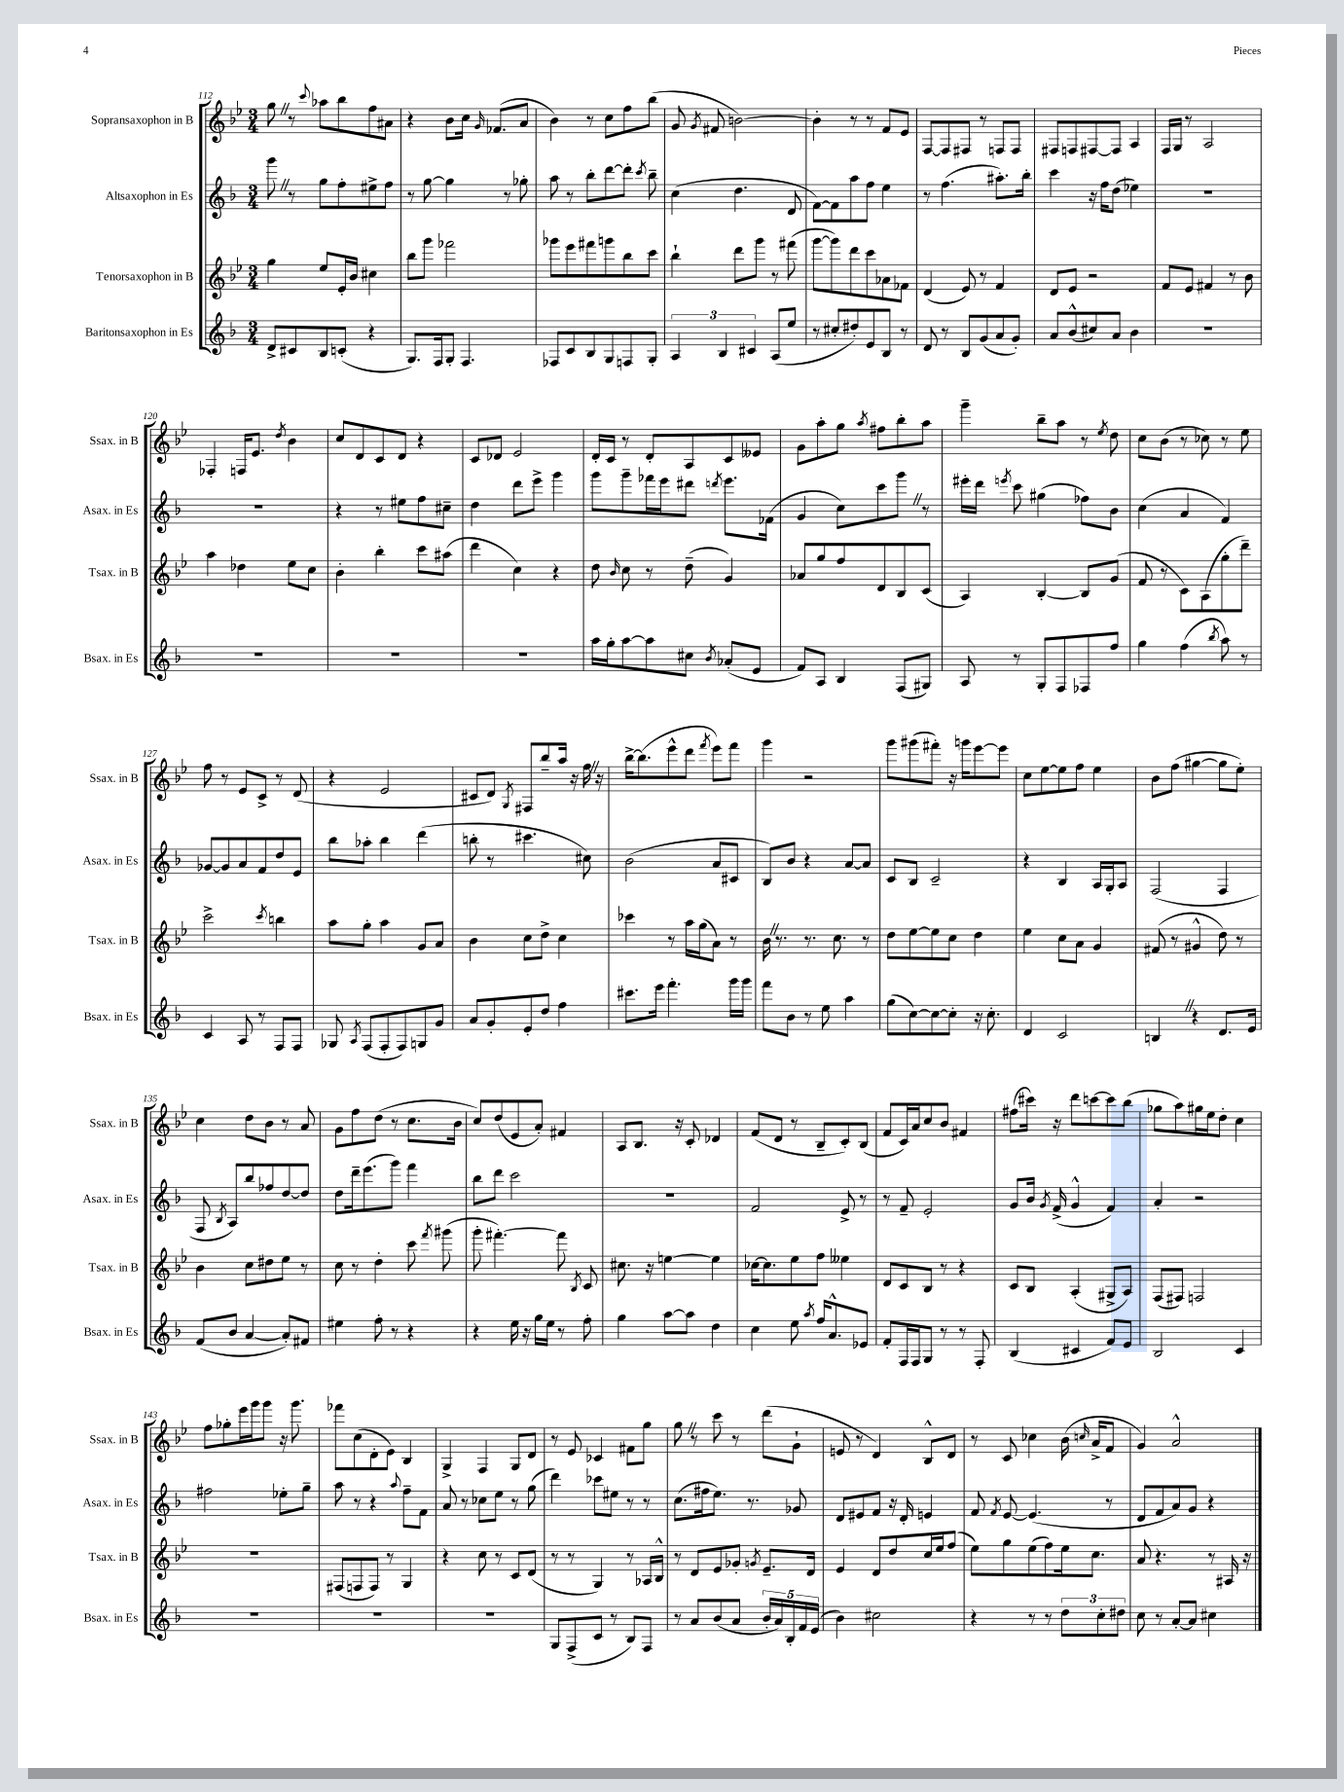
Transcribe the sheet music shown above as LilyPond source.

<<
\new StaffGroup <<
\new Staff = "s0" \with { instrumentName = "Sopransaxophon in B" shortInstrumentName = "Ssax. in B" } {
    \clef treble \key bes \major \numericTimeSignature \time 3/4
    \autoBeamOff g''8 \once \override BreathingSign.text = \markup { \musicglyph "scripts.caesura.straight" } \breathe r8 \appoggiatura { c'''8 } aes''8[ bes''8 f''8 ais'8] |
    r4 bes'8[ c''16] \grace { g'16 } fes'8.[( a'8] |
    bes'4) r8 c''8[ f''8 bes''8]( |
    g'8 \acciaccatura { g'8 } fis'8 b'2~) |
    b'4-. r8 r8 f'8[ ees'8] |
    f8[~ f8 fis8] r8 f8[ f8] |
    fis8[ f8 fis8~ fis8] a4 |
    f16[ g16] r8 a2 |
    fes4-. f16[ ees'8.] \acciaccatura { d''8 } bes'4 |
    c''8[ d'8 c'8 d'8] r4 |
    c'8[ des'8] ees'2 |
    d'16[-. c'16] r8 d'8[-. a8 c'8 eeses'8] |
    g'8[ a''8-. g''8] \acciaccatura { a''8 } fis''8[ bes''8-. a''8] |
    g'''4-- bes''8[-- a''8] r8 \acciaccatura { ees''8 } d''8 |
    c''8[ bes'8]( r8 ces''8) r8 ees''8 |
    f''8 r8 ees'8[ c'8]-> r8 d'8( |
    r4 ees'2 |
    cis'8[ d'8]) \acciaccatura { g8 } fis8[ bes''8-- a''16] r16 f''16 \once \override BreathingSign.text = \markup { \musicglyph "scripts.caesura.straight" } \breathe r16 |
    bes''16[~-> bes''8.( ees'''8-^ d'''8] \acciaccatura { f'''8 } ees'''8[) f'''8] |
    g'''4 r2 |
    g'''8[ gis'''8( fis'''8]-.) r16 g'''16[ ees'''8~ ees'''8] |
    c''8[ ees''8~ ees''8 f''8] ees''4 |
    bes'8[ f''8]( gis''4~ gis''8[ ees''8]-.) |
    c''4 d''8[ bes'8] r8 a'8 |
    g'8[ f''8 d''8]( r8 c''8.[ bes'16] |
    c''8[) d''8( ees'8 a'8]-.) fis'4 |
    a8[ bes8.] r16 c'8-. des'4 |
    f'8[( d'8] r8 bes8[-- c'8-.) bes8]( |
    f'8[ c'16) a'16 c''8 bes'8] fis'4 |
    fis''8[( cis'''16]) r16 d'''8[ c'''8~ c'''8 bes''8]( |
    ges''8[ a''8) gis''16 ees''16 d''8]-. c''4 |
    f''8[ ges''8-. ees'''16 g'''16 g'''8] r16 g'''8. |
    fes'''8[ c''8( d'8-. ees'8]) bes4 |
    g4-> f4 g8[ d'8] |
    r8 ees'8 ces'4 fis'8[ g''8] |
    g''8 \once \override BreathingSign.text = \markup { \musicglyph "scripts.caesura.straight" } \breathe r8 c'''8 r8 d'''8[( g'8]-! |
    e'8 r8 d'4) bes8[-^ d'8] |
    r8 c'8 ces''4 bes'16( \grace { c''16 } a'16[-> f'8] |
    g'4) a'2-^ \bar "|." |
}
\new Staff = "s1" \with { instrumentName = "Altsaxophon in Es" shortInstrumentName = "Asax. in Es" } {
    \clef treble \key f \major \numericTimeSignature \time 3/4
    \autoBeamOff g'''8 \once \override BreathingSign.text = \markup { \musicglyph "scripts.caesura.straight" } \breathe r8 g''8[ f''8-. eis''8-> f''8] |
    r8 g''8~ g''4 r8 ges''8-. |
    a''8 r8 bes''8[-. d'''8~ d'''8]-. \acciaccatura { c'''8 } bes''8-- |
    c''4( d''4. d'8 |
    f'8[~) f'8 a''8 f''8] e''4 |
    r8 f''4.( ais''8.[-.) bes''16]-. |
    c'''4 r16 f''16[ d''8]( ees''4) |
    R2. |
    R2. |
    r4 r8 eis''8[ f''8 cis''8]-- |
    d''4 d'''8[ e'''8]-> g'''4 |
    g'''8[ g'''8-- fes'''16 e'''16 dis'''8] \acciaccatura { d'''8 } e'''8.[ fes'16]( |
    g'4 c''8[) c'''8 g'''8] \once \override BreathingSign.text = \markup { \musicglyph "scripts.caesura.straight" } \breathe r8 |
    eis'''16[-. d'''16] \acciaccatura { e'''8 } c'''8 gis''4( fes''8[) bes'8] |
    c''4( a'4 f'4) |
    ges'8[~ ges'8 a'8 f'8 d''8 e'8] |
    bes''8[ aes''8]-. bes''4 d'''4( |
    b''8-. r8 cis'''4. cis''8) |
    bes'2( a'8[ cis'8] |
    bes8[) bes'8] r4 a'8[~ a'8] |
    c'8[ bes8] c'2-- |
    r4 bes4 a16[ g16-. a8] |
    f2( f4 |
    f8 \acciaccatura { bes8 } a8[) bes''8 fes''8 d''8~ d''8] |
    d''8[ d'''16-- e'''8.( g'''8]) f'''4 |
    bes''8[ d'''8] c'''2 |
    R2. |
    f'2 e'8-> r8 |
    r8 f'8-- e'2-. |
    g'8[ bes'16] \acciaccatura { g'8 } f'16->( g'4-^ f'4) |
    a'4-. r2 |
    fis''2 ees''8[-. g''8]-- |
    a''8 r8 r4 \appoggiatura { a''8 } f''8[-- f'8] |
    a'8 r8 ces''8[ e''8] r8 g''8( |
    d'''4) ces'''8[ eis''8] r8 r8 |
    c''8.[( fis''16 e''8.]) r8. ges'8 |
    d'8[ eis'8 f'8] r16 d'16-. e'4 |
    f'8 \acciaccatura { f'8 } e'8~ e'4.( r8 |
    d'8[ f'8 a'8) g'8] r4 \bar "|." |
}
\new Staff = "s2" \with { instrumentName = "Tenorsaxophon in B" shortInstrumentName = "Tsax. in B" } {
    \clef treble \key bes \major \numericTimeSignature \time 3/4
    \autoBeamOff g''4 ees''8[ ees'16-. bes'16] cis''4 |
    bes''8[ g'''8] fes'''2 |
    ges'''8[ ees'''8 fis'''8 g'''8 bes''8 c'''8] |
    bes''4-! d'''8[ g'''8] r8 fis'''8( |
    g'''8[~ g'''8) d'''8 c'''8 aes'8 fes'8] |
    d'4( ees'8) r8 f'4 |
    d'8[ ees'8] r2 |
    f'8[ ees'8] fis'4 r8 bes'8 |
    a''4 des''4 ees''8[ c''8] |
    bes'4-. bes''4-. c'''8[ ais''8]( |
    d'''4 c''4) r4 |
    d''8 \grace { bes'16 } c''8 r8 d''8--( g'4) |
    aes'8[ g''8 f''8 d'8 bes8 c'8]( |
    a4) bes4~-. bes8[ g'8]( |
    f'8 r8 c'8[) a8( g''8-. d'''8]--) |
    c'''2-> \acciaccatura { c'''8 } b''4 |
    a''8[ g''8]-. a''4 g'8[ a'8] |
    bes'4 c''8[ d''8]-> c''4 |
    ces'''4 r8 a''16[ g''16( a'8]) r8 |
    bes'16 \once \override BreathingSign.text = \markup { \musicglyph "scripts.caesura.straight" } \breathe r8. r8. c''8. r8 |
    d''8[ ees''8~ ees''8 c''8] d''4 |
    ees''4 c''8[ a'8] g'4 |
    fis'8( r8 gis'4-^ d''8) r8 |
    bes'4 c''8[ dis''8 ees''8] r8 |
    c''8 r8 d''4-. c'''8 \acciaccatura { f'''8 } gis'''8( |
    g'''8-. fis'''4.~-.) fis'''8 \acciaccatura { bes8 } c'8 |
    cis''8. r16 e''4~ e''4 |
    ces''16[~ ces''8. ees''8 f''8] eeses''4 |
    d'8[ c'8 bes8] r8 r4 |
    c'8[ bes8] a4-.( gis8[-> a8]) |
    f8[( fis8]) f2 |
    R2. |
    fis8[( f8 f8]) r8 g4 |
    r4 c''8 r8 c'8[ d'8]( |
    r8 r8 g4) r8 aes16[ bes16]-^ |
    r8 d'8[ ees'8 ges'8]-. \acciaccatura { g'8 } ees'8.[-- d'16] |
    ees'4 d'8[ d''8 c''16 ees''16 f''8]( |
    ees''8[) g''8 ees''8( f''8) ees''16 c''8.] |
    a'8 r4. r8 ais16 r16 \bar "|." |
}
\new Staff = "s3" \with { instrumentName = "Baritonsaxophon in Es" shortInstrumentName = "Bsax. in Es" } {
    \clef treble \key f \major \numericTimeSignature \time 3/4
    \autoBeamOff d'8[-> cis'8 bes8 c'8]-.( r4 |
    g8.[) f16 g8]-. f4. |
    fes8[ c'8 bes8 g8 f8 g8]-. |
    \tuplet 3/2 { a4 bes4 cis'4 } a8[( e''8] |
    r8 cis''8[-. dis''8-.) e'8 bes8] r8 |
    d'8 r8 bes8[ g'8( a'8 g'8]-.) |
    a'8[ bes'8-^( cis''8) a'8] bes'4 |
    R2. |
    R2. |
    R2. |
    R2. |
    a''16[ g''16-. a''8~ a''8 cis''8] \acciaccatura { bes'8 } aes'8[-.( e'8] |
    f'8[) a8] bes4 f8[( gis8]) |
    a8 r8 g8[-. f8 fes8 f''8] |
    g''4 f''4( \acciaccatura { bes''8 } a''8) r8 |
    c'4 a8 r8 f8[ f8] |
    ges8 \acciaccatura { a8 } f8[( f8-. f8) g8 g'8] |
    a'8[ g'8-. e'8-. d''8] f''4 |
    cis'''8.[ e'''16] f'''4.-. g'''16[ g'''16] |
    f'''8[ bes'8] r8 e''8 a''4 |
    g''8[( c''8~) c''8~ c''8]-. r16 c''8.-. |
    d'4 c'2 |
    b4 \once \override BreathingSign.text = \markup { \musicglyph "scripts.caesura.straight" } \breathe r4 d'8.[ e'16] |
    f'8[( bes'8] a'4~ a'8[-.) fis'8] |
    eis''4 f''8-. r8 r4 |
    r4 e''16 r16 g''16[ e''16] r8 f''8-. |
    g''4 a''8[~ a''8] d''4 |
    c''4 e''8 \acciaccatura { a''8 } f''16[ a'8.-^ ees'8] |
    f'8[-. f16 f16 g8] r8 r8 f8-. |
    bes4( cis'4 f'8[) e'8] |
    bes2 c'4 |
    R2. |
    R2. |
    R2. |
    g8[ f8->( c'8] r8 bes8[) f8] |
    r8 a'8[ bes'8( a'8] \tuplet 5/4 { bes'16[-. a'16) bes16-. f'16 e'16]( } |
    bes'4) cis''2 |
    r4 r8 r8 \tuplet 3/2 { d''8[ c''8-. dis''8] } |
    c''8 r8 a'8[~-. a'8] cis''4 \bar "|." |
}
>>
>>
\layout { \context { \Score currentBarNumber = #112 } }
